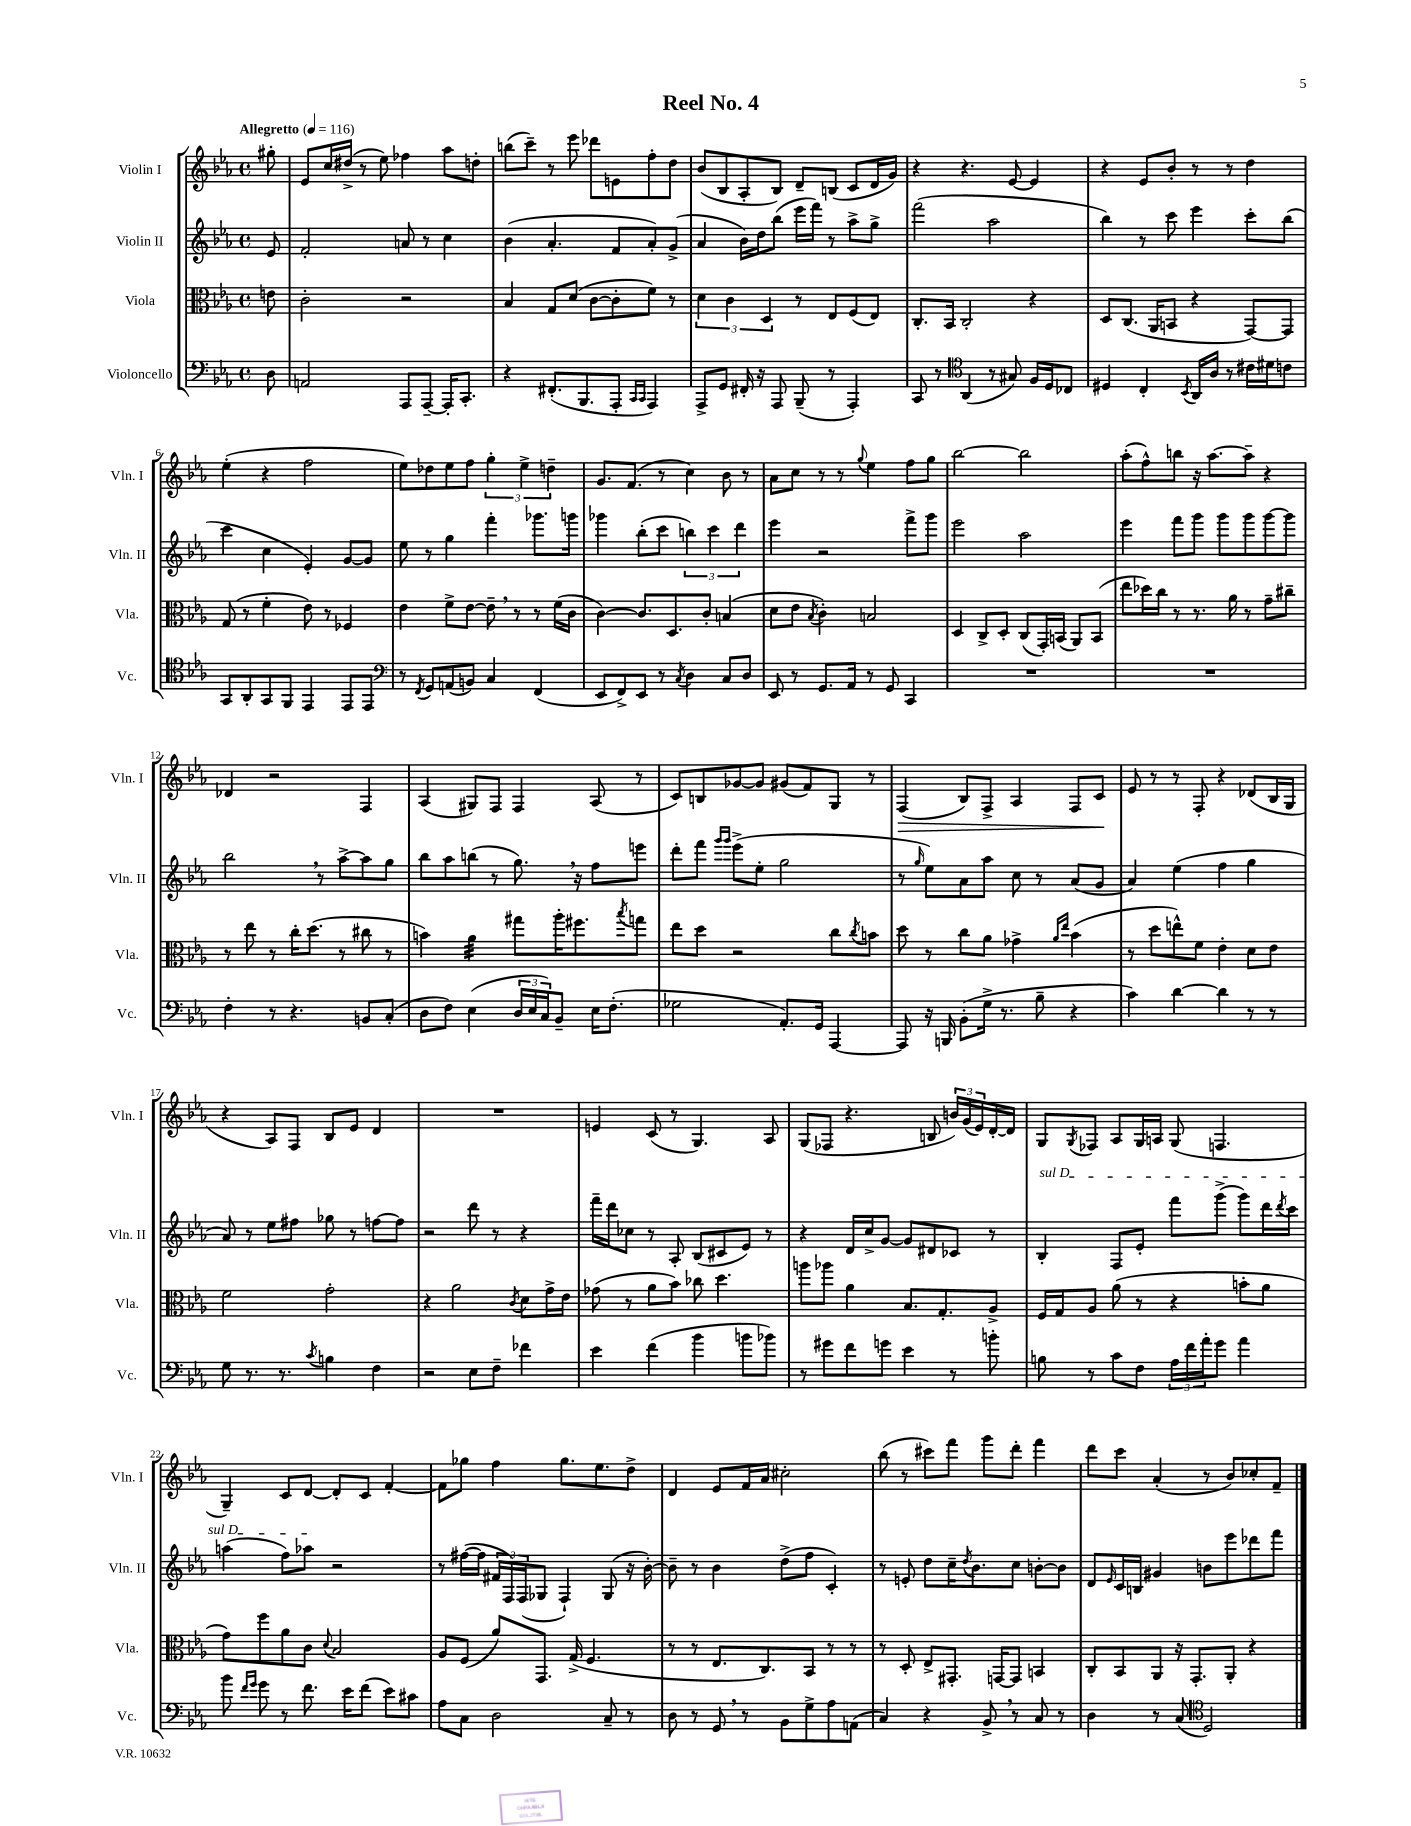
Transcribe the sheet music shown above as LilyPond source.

\header { title = "Reel No. 4" }
<<
\new StaffGroup <<
\new Staff = "s0" \with { instrumentName = "Violin I" shortInstrumentName = "Vln. I" } {
    \clef treble \key ees \major \defaultTimeSignature \time 4/4 \partial 8 \tempo "Allegretto" 4 = 116
    gis''8-. |
    ees'8 c''16 dis''16->( r8 ees''8) fes''4 aes''8 d''8-. |
    b''8( c'''8--) r8 ees'''8 des'''8 e'8 f''8-. d''8 |
    bes'8( bes8 aes8-. bes8) d'8-- b8( c'8 d'16 g'16) |
    r4 r4. ees'8~ ees'4 |
    r4 ees'8 bes'8-. r8 r8 d''4 |
    ees''4-.( r4 f''2 |
    ees''8) des''8 ees''8 f''8 \tuplet 3/2 { g''4-. ees''4-> d''4-- } |
    g'8. f'8.( r8 c''4) bes'8 r8 |
    aes'8 c''8 r8 r8 \appoggiatura { g''8 } ees''4 f''8 g''8 |
    bes''2~ bes''2 |
    aes''8-.( f''8-^) b''8 r16 aes''8.~ aes''8-- r4 |
    des'4 r2 f4 |
    aes4( gis8) f8 f4 aes8( r8 |
    c'8) b8 ges'8~ ges'8 gis'8( f'8) g8 r8 |
    f4\>( bes8) f8-> aes4 f8 c'8\! |
    ees'8 r8 r8 f8-. r4 des'8( bes16 g16 |
    r4 aes8) f8 bes8 ees'8 d'4 |
    R1 |
    e'4 c'8( r8 g4.) aes8 |
    g8( fes8 r4. b8 \tuplet 3/2 { b'16) g'16( ees'16) } d'16~-. d'16 |
    g8 \acciaccatura { g8 } fes8 aes8 g16 a16 g8( f4. |
    g4--) c'8 d'8~ d'8-. c'8 f'4~-. |
    f'8 ges''8 f''4 ges''8. ees''8. d''8-> |
    d'4 ees'8 f'16 aes'16 cis''2-. |
    bes''8( r8 cis'''8) f'''8 g'''8 d'''8-. f'''4 |
    d'''8 c'''8 aes'4-.( r8 bes'8) ces''8-. f'8-- \bar "|." |
}
\new Staff = "s1" \with { instrumentName = "Violin II" shortInstrumentName = "Vln. II" } {
    \clef treble \key ees \major \defaultTimeSignature \time 4/4 \partial 8
    ees'8 |
    f'2-. a'8 r8 c''4 |
    bes'4( aes'4.-. f'8 aes'8-.) g'8->( |
    aes'4 bes'16) d''16 bes''8( ees'''16 f'''16) r8 aes''8-> g''8-> |
    f'''2( aes''2 |
    bes''4) r8 c'''8 ees'''4 c'''8-. bes''8( |
    c'''4 c''4 ees'4-.) g'8~ g'8 |
    ees''8 r8 g''4 f'''4-. ges'''8. g'''16 |
    ges'''4 bes''8-.( c'''8 \tuplet 3/2 { b''4) c'''4 d'''4 } |
    ees'''4 r2 f'''8-> g'''8 |
    ees'''2 aes''2 |
    ees'''4 f'''8 g'''8 g'''8 g'''8 g'''8~ g'''8 |
    bes''2 \breathe r8 aes''8~-> aes''8 g''8 |
    bes''8 aes''8 b''8( r8 g''8.) \breathe r16 f''8 e'''8 |
    d'''8-. f'''8 \grace { g'''16 g'''16 } ees'''8->( ees''8-. g''2 |
    r8 \grace { g''16 } ees''8) aes'8 aes''8 c''8 r8 aes'8( g'8 |
    aes'4) ees''4( f''4 g''4 |
    aes'8) r8 ees''8 fis''8 ges''8 r8 f''8~ f''8 |
    r2 d'''8 r8 r4 |
    f'''16-- d'''16 ces''8 r8 aes8-. bes8( cis'8 ees'8) r8 |
    r4 d'16 c''16-> g'8~ g'8 dis'8 ces'8 r8 |
    \once \override TextSpanner.bound-details.left.text = \markup { \italic "sul D" } bes4-.\startTextSpan f8 ees'8-. f'''8 g'''8->( g'''8) d'''16 \acciaccatura { d'''8 } c'''16 |
    a''4( f''8) aes''8\stopTextSpan r2 |
    r8 fis''16~( fis''16 \tuplet 3/2 { fis'16 f16) f16( } ges8 f4-!) ges8( r16 bes'16~-.) |
    bes'8-- r8 bes'4 d''8->( f''8 c'4-.) |
    r8 e'8-. d''8 c''16-- \acciaccatura { d''8 } bes'8. c''8 b'8~-. b'8 |
    d'8 \grace { ees'16 } c'16 b16 gis'4 b'8 ees'''8 des'''8 f'''8 \bar "|." |
}
\new Staff = "s2" \with { instrumentName = "Viola" shortInstrumentName = "Vla." } {
    \clef alto \key ees \major \defaultTimeSignature \time 4/4 \partial 8
    e'8 |
    c'2-. r2 |
    bes4 g8 d'8( c'8~ c'8-. f'8) r8 |
    \tuplet 3/2 { d'4 c'4 d4 } r8 ees8 f8( ees8) |
    c8.-. bes,16 c2-. r4 |
    d8 c8.( aes,16 b,8 r4 g,8~) g,8 |
    g8( r8 f'4-. ees'8) r8 fes4 |
    ees'4 f'8-> ees'8~ ees'8-- \breathe r8 r8 f'16( c'16 |
    c'4~) c'8. d8. c'8-. b4( |
    d'8 ees'8 \acciaccatura { bes8 } c'4-.) b2 |
    d4 c8-> d8-. c8( g,16-.) b,16( aes,8) b,8( |
    ees''8 des''16) c''16 r8 r8. aes'16 r8 g'8-- cis''8-- |
    r8 ees''8 r8 c''16-. d''8.( r8 cis''8 r8 |
    b'4) aes'4:32 gis''8 aes''16-. fis''8. \acciaccatura { bes''8 } g''8 |
    ees''8 d''8 r2 c''8 \acciaccatura { c''8 } b'8 |
    d''8 r8 c''8 aes'8 ges'4-> \grace { aes'16 ees''16 } bes'4( |
    r8 d''8 e''8-^) f'8 ees'4-. d'8 ees'8 |
    f'2 g'2-. |
    r4 aes'2 \acciaccatura { c'8 } d'8 g'16-> ees'16 |
    ges'8( r8 aes'8 bes'8) ces''8 d''4. |
    a''8 aes''8 aes'4 bes8. g8.-. aes8-> |
    f16 g16 aes8 aes'8( r8 r4 b'8-. aes'8 |
    g'8) f''8 aes'8 c'8 \appoggiatura { d'8 } bes2 |
    aes8 f8( aes'8) g,8. g16->( f4. |
    r8 r8 ees8. c8.) bes,8 r8 r8 |
    r8 d8-. ees8-> gis,8.-. g,16~ g,8 b,4 |
    c8-. bes,8 aes,8 r16 g,8.-. aes,8-. r4 \bar "|." |
}
\new Staff = "s3" \with { instrumentName = "Violoncello" shortInstrumentName = "Vc." } {
    \clef bass \key ees \major \defaultTimeSignature \time 4/4 \partial 8
    d8 |
    a,2 aes,,8 aes,,8~-- aes,,16-. c,8.-. |
    r4 fis,8.-.( bes,,8. aes,,8-. \grace { c,16 c,16 } aes,,4) |
    aes,,8-> g,8 fis,16-. r16 aes,,8 bes,,8--( r8 aes,,4-.) |
    c,8 r8 \clef tenor aes,4( r8 gis8) f16 d16 ces8 |
    dis4 c4-. \acciaccatura { bes,8 } aes,16 aes16 r8 cis'16 dis'16 c'8 |
    g,8 aes,8-. g,8 f,8 ees,4 ees,8 ees,8 |
    \clef bass r8 \acciaccatura { f,8 } g,8 a,8( b,8) c4 f,4( |
    ees,8 f,8->) ees,8 r8 \acciaccatura { c8 } d4 c8 d8 |
    ees,8 r8 g,8. aes,16 r8 g,8 c,4 |
    R1 |
    R1 |
    f4-. r8 r4. b,8 c8-.( |
    d8 f8) ees4( \tuplet 3/2 { d16 ees16 c16) } bes,8-- ees16 f8.-.( |
    ges2 aes,8.-.) g,16 aes,,4~ |
    aes,,8 r16 b,,16 bes,8-.( g16-> r8. bes8-- r4 |
    c'4) d'4~ d'4 r8 r8 |
    g8 r8. r8. \acciaccatura { c'8 } b4 f4 |
    r2 ees8 f8-- fes'4 |
    ees'4 f'4( bes'4 b'8 bes'8) |
    r8 gis'8 f'8 g'8 ees'4 r8 b'8-. |
    b8 r8 c'8 f8 \tuplet 3/2 { aes16 f'16 aes'16-. } g'8 aes'4 |
    bes'8 \grace { f'16 g'16 } g'8 r8 f'8. ees'16 f'8( ees'8) cis'8 |
    aes8 c8 d2 c8-- r8 |
    d8 r8 g,8 \breathe r8 bes,8 g8-> aes8 a,8( |
    c4) r4 bes,8-> \breathe r8 c8 r8 |
    d4 r8 c8( \clef tenor d2) \bar "|." |
}
>>
>>
